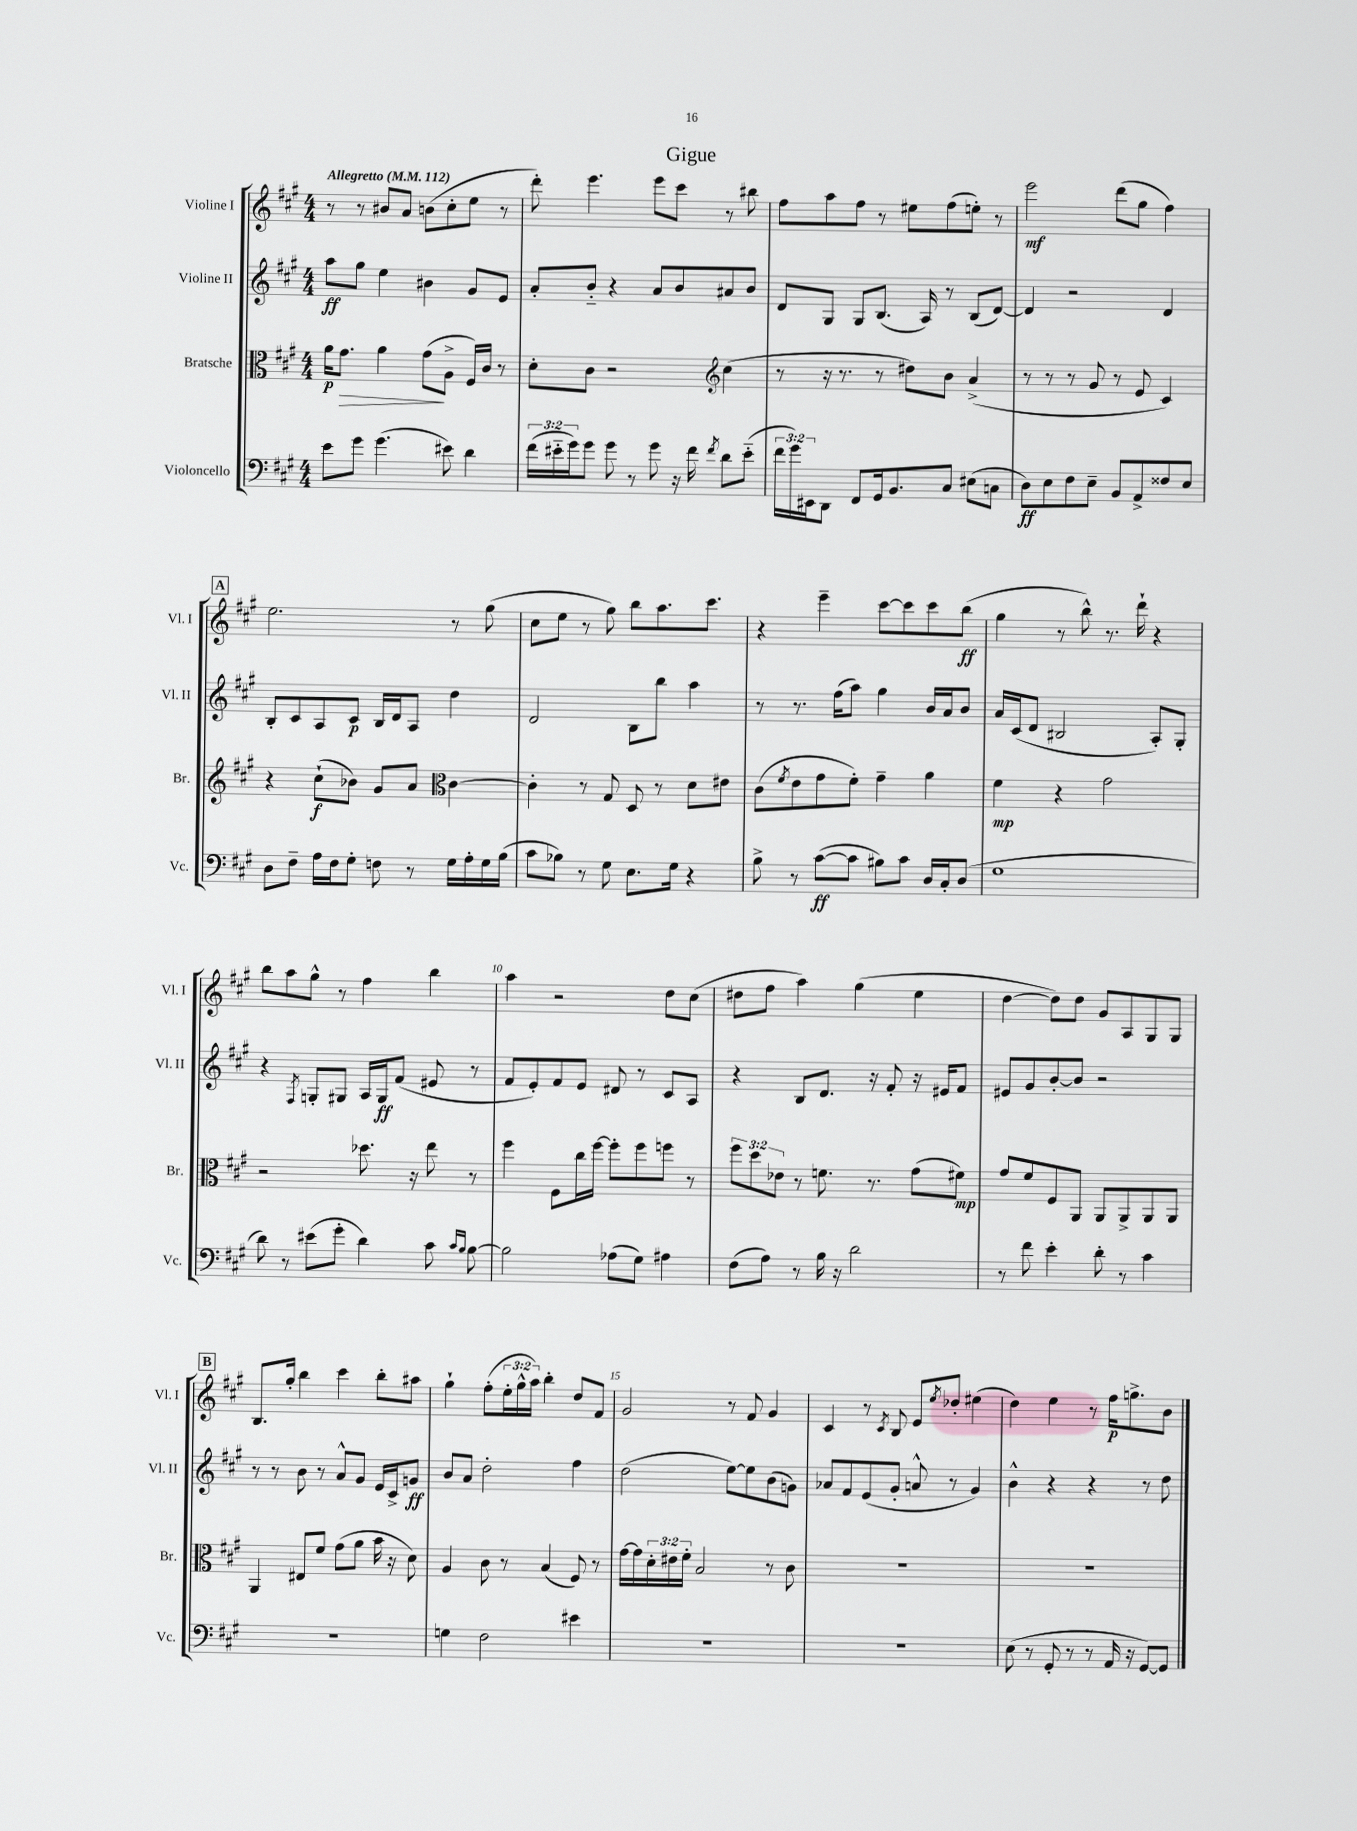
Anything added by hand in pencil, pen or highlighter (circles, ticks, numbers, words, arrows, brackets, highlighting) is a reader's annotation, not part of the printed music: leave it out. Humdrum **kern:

**kern	**kern	**kern	**kern
*staff4	*staff3	*staff2	*staff1
*clefF4	*clefC3	*clefG2	*clefG2
*k[f#c#g#]	*k[f#c#g#]	*k[f#c#g#]	*k[f#c#g#]
*M4/4	*M4/4	*M4/4	*M4/4
*MM112	*MM112	*MM112	*MM112
8e\L	16a\LK	8aa\L	8r
.	8.g#\J	.	.
8g#\J	.	8gg#\J	8r
(4.g#\	4a\	4ee\	8b#/L
.	.	.	8a/J
.	(8g#\L	4b#\	(8b\L
8e#\)	8A^\J	.	8cc#'\
4d\	16F#/LL)	8g#/L	8ee\J
.	16c#/JJ	.	.
.	8r	8e/J	8r
=	=	=	=
(24f#\LL	8d'\L	8a'/L	8ddd'\)
24e#'~\	.	.	.
24g#\J)	.	.	.
8g#\J	8c#\J	8b'~/J	4.eee\
8g#\	2r	4r	.
8r	.	.	.
8g#\	.	8a/L	8eee\L
16r	.	8b/	8ccc#\J
16f#\	.	.	.
*	*clefG2	*	*
8qf#/	.	.	.
8d\L	(4cc#\	8a#/	8r
(8e#'~\J	.	8b/J	8bb#\
=	=	=	=
24f#\LL	8r	8d/L	8ff#\L
24g#\)	.	.	.
24EE#\J	.	.	.
8DD\J	16r	8G#/J	8aa\
.	8.r	.	.
8FF#/L	.	8G#/L	8ff#\J
16GG#/k	8r	(8.B/J	8r
8.BB/	.	.	.
.	8dd#\L)	.	8ee#\L
.	.	16A/)	.
8C#/J	8b\J	8r	(8ff#\
(8E#\L	(4a^/	(8B/L	8ee'\J)
8C\J	.	[8d/J)	8r
=	=	=	=
8D\L)	8r	4d/]	2eee\
8E\	8r	.	.
8F#\	8r	2r	.
8E~\J	8g#/	.	.
8BB/L	8r	.	(8ddd\L
8AA^/	8e/	.	8gg#\J
8F##/	4c#/)	4d/	4ff#\)
8E/J	.	.	.
=	=	=	=
8D\L	4r	8B'/L	2.ee\
8F#~\J	.	8c#/	.
16A\LL	(8cc#`\L	8A/	.
16F#\J	.	.	.
8G#'\J	8b-\J)	8c#/J	.
8F\	8g#/L	16B/LL	.
.	.	16d/J	.
8r	8a/J	8A/J	.
*	*clefC3	*	*
16G#\LL	[4c#\	4dd\	8r
16A'\	.	.	.
16G#\	.	.	(8gg#\
(16B\JJ	.	.	.
=	=	=	=
8c#\L	4c#'\]	2d/	8cc#\L
8B-\J)	.	.	8ee\J
8r	8r	.	8r
8G#\	8G#/	.	8gg#\)
8.E\L	8D/	8B\L	8bb\L
.	8r	8bb\J	8.aa\
16G#\Jk	.	.	.
4r	8d\L	4aa\	.
.	.	.	8.ccc#\J
.	8e#\J	.	.
=	=	=	=
8B^\	(8c#\L	8r	4r
.	8qf#/	.	.
8r	8e\	8.r	.
([8c#\L	8g#\	.	4eee~\
.	.	(16ff#\LK	.
8c#\]J	8f#'\J)	8aa\J)	.
8B#\L)	4g#~\	4gg#\	[8ccc#\L
8c#\J	.	.	8ccc#\]
16D/LL	4a\	16b/LL	8ccc#\
16C#'/J	.	16a/J	.
(8D/J	.	8b/J	(8bb\J
=	=	=	=
1G#	4f#\	16a/LL	4gg#\
.	.	(16c#/J	.
.	.	8d/J	.
.	4r	2B#/	8r
.	.	.	8bb^^\)
.	2g#\	.	8.r
.	.	.	16ddd`\
.	.	8A'/L)	4r
.	.	8G#'/J	.
=	=	=	=
8d\)	2r	4r	8bb\L
8r	.	.	8aa\
.	.	8qF#/	.
(8e#\L	.	8G'/L	8gg#^^\J
8g#'\J	.	8G#/J	8r
4d\)	8.dd-\	16A/LL	4ff#\
.	.	16G#/J	.
.	.	(8f#/J	.
.	16r	.	.
8c#\	8ee\	8e#/	4bb\
16qqc#/LL	.	.	.
16qqB/JJ	.	.	.
[8B\	8r	8r	.
=	=	=	=
2B\]	4ff#\	8f#/L	4aa\
.	.	8e'/)	.
.	8F#\L	8f#/	2r
.	16cc#\L	8e/J	.
.	[16ff#\JJ	.	.
(8A-\L	8ff#'\]L	8d#/	.
8G#\J)	8ff#\	8r	.
4A#\	8ff\J	8c#/L	8dd\L
.	8r	8A/J	(8cc#\J
=	=	=	=
(8F#\L	12ff#\L	4r	8dd#\L
.	12dd\	.	.
8A\J)	.	.	8ff#\J
.	12e-\J	.	.
8r	8r	8B/L	4aa\)
16B\	8.f\	8.d/J	.
16r	.	.	.
2d\	.	.	(4gg#\
.	8.r	16r	.
.	.	8f#'/	.
.	(8g#\L	16r	4ee\
.	.	16e#/LK	.
.	8f#\J)	8f#/J	.
=	=	=	=
8r	8g#/L	8e#/L	[4dd\
8f#\	8f#/	8g#/	.
4e'\	8F#/	[8b'/	8dd\]L)
.	8AA/J	8b/]J	8dd\J
8d'\	8AA/L	2r	8g#/L
8r	8AA^/	.	8A/
4c#\	8AA/	.	8G#/
.	8AA/J	.	8G#/J
=	=	=	=
1r	4AA/	8r	8.B/L
.	.	8r	.
.	.	.	16gg#'/Jk
.	8E#/L	8b\	4bb\
.	8f#/J	8r	.
.	(8g#\L	8a^^/L	4ccc#\
.	8a\J	8g#/J	.
.	16b\	16e/LL	8bb'\L
.	16r	16c#^/J	.
.	8d\)	8g/J	8aa#\J
=	=	=	=
4G\	4A/	8b/L	4gg#`\
.	.	8a/J	.
2F#\	8c#\	2dd'\	(8ff#'\L
.	8r	.	24ee'\L
.	.	.	24gg#^^\
.	.	.	24aa\JJ)
.	(4B/	.	4bb'\
4e#\	8F#/)	4ff#\	8dd/L
.	8r	.	8f#/J
=	=	=	=
1r	[16g#\LL	(2dd\	2g#/
.	16g#\]	.	.
.	24d'\	.	.
.	24e#\	.	.
.	24f#'\JJ	.	.
.	2B/	.	.
.	.	[8ee\L)	8r
.	.	8ee\]	8f#/
.	8r	(8b\	4g#/
.	8c#\	8g\J)	.
=	=	=	=
1r	1r	8a-/L	4c#/
.	.	8f#/	.
.	.	(8e/	8r
.	.	.	8qc#/
.	.	8g#'/J	8B/
.	.	8a^^/	8e/L
.	.	.	8qee/
.	.	8r	8dd-'/J
.	.	4g#/)	(4ee#\
=	=	=	=
(8E\	1r	4b^^\	4dd\)
8r	.	.	.
8GG#'/	.	4r	4ee\
8r	.	.	.
8r	.	4r	8r
16AA/	.	.	16ff#\LK
16r	.	.	8.gg^\
[8GG#/L)	.	8r	.
8GG#/]J	.	8dd\	8b\J
==	==	==	==
*-	*-	*-	*-
